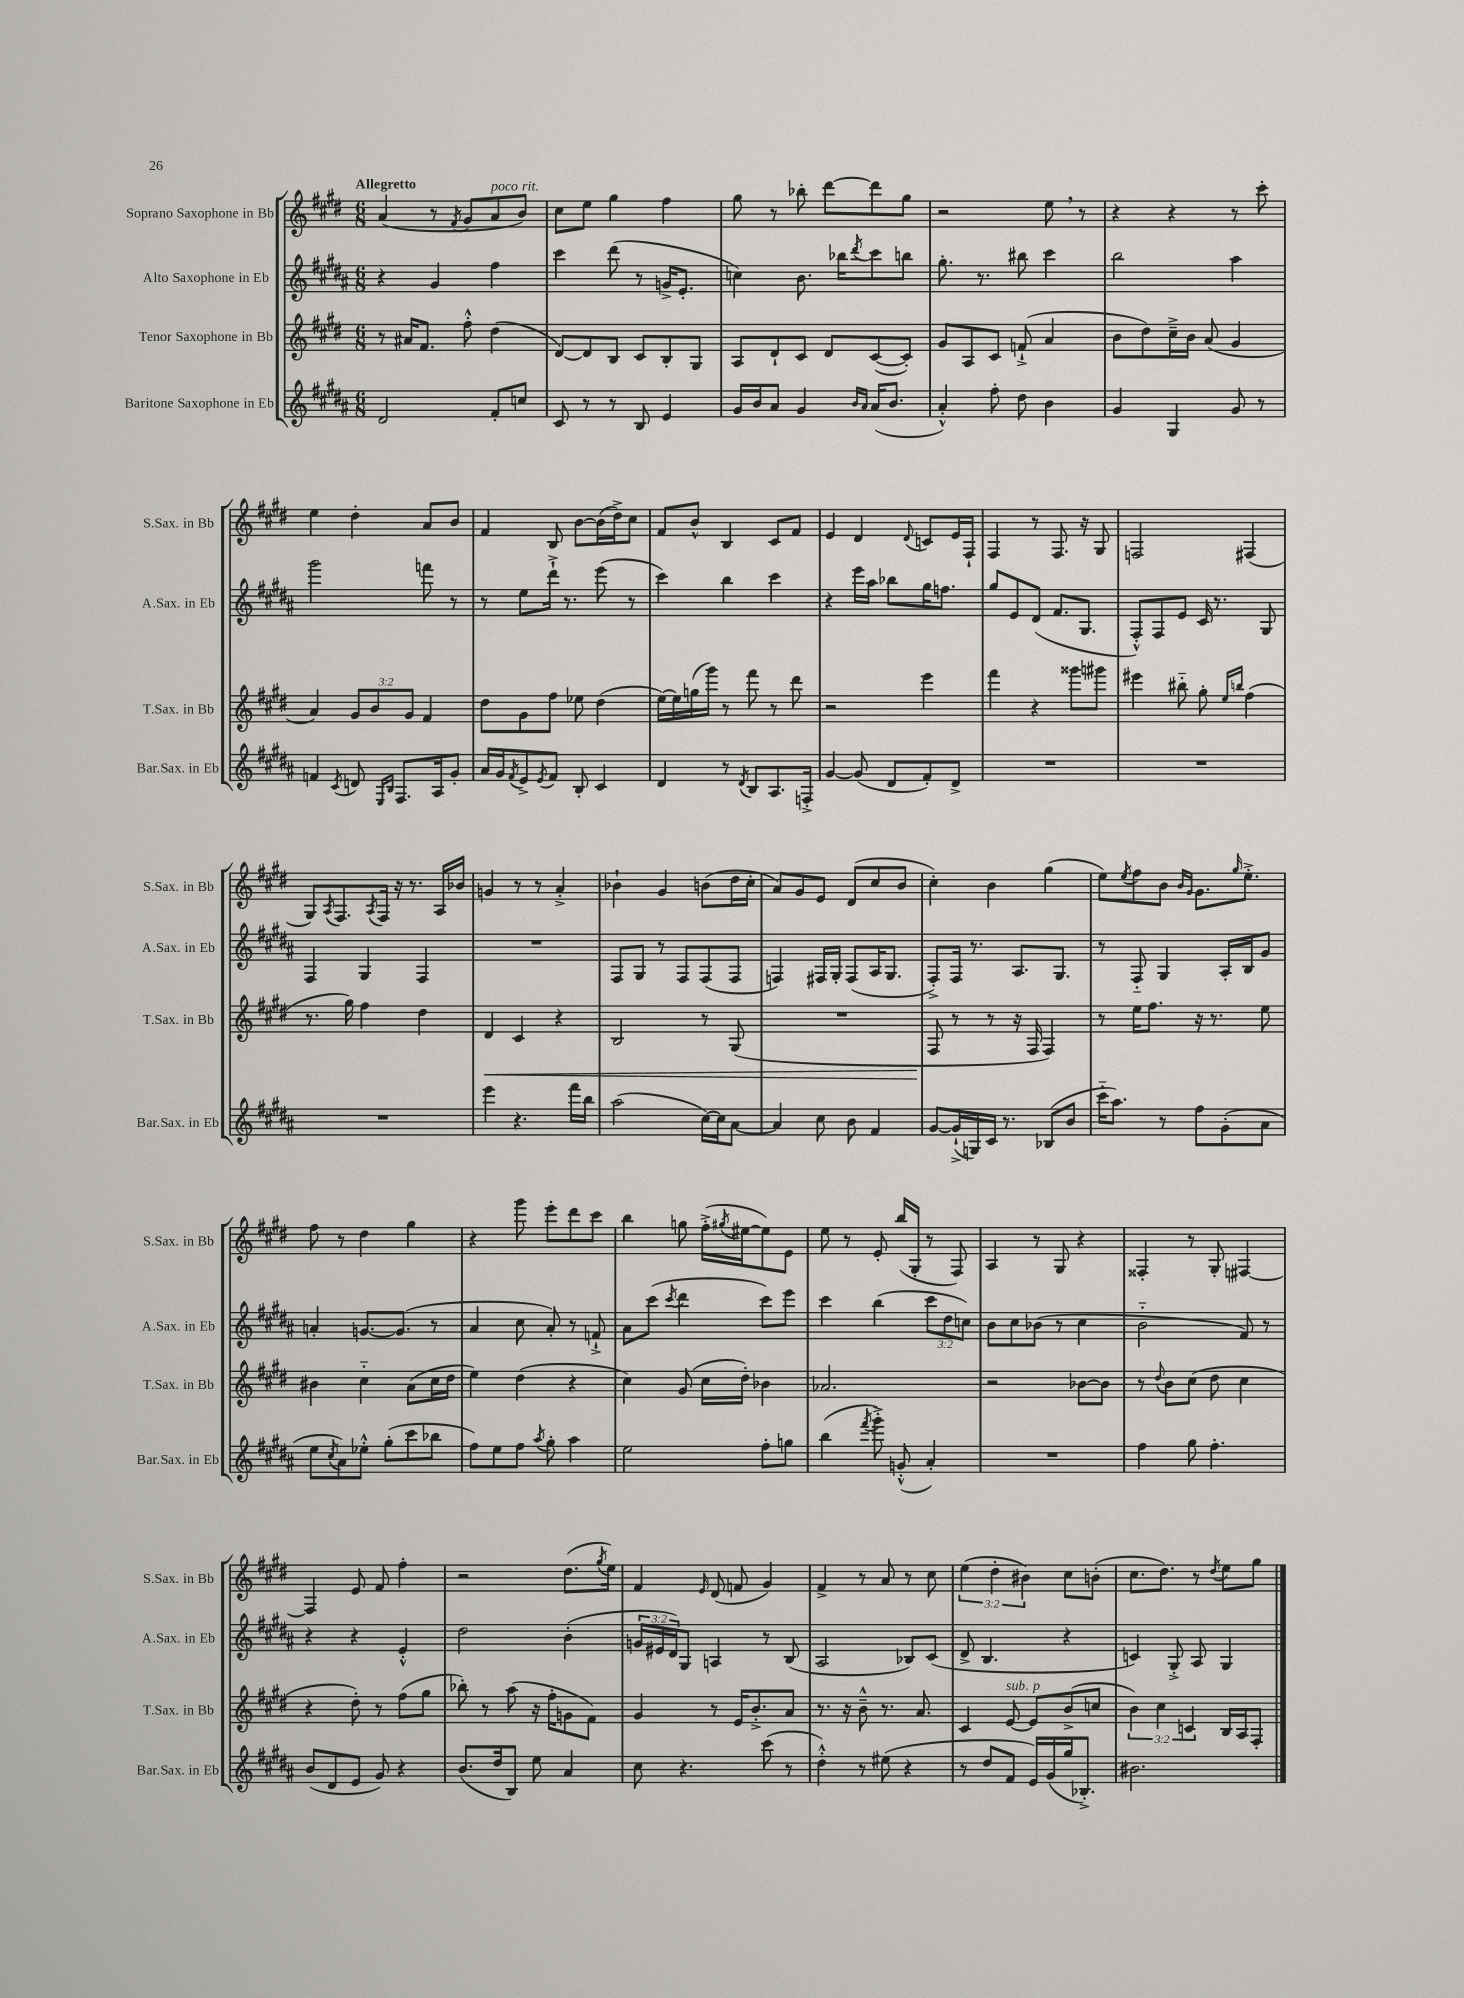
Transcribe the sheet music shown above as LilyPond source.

<<
\new StaffGroup <<
\new Staff = "s0" \with { instrumentName = "Soprano Saxophone in Bb" shortInstrumentName = "S.Sax. in Bb" } {
    \clef treble \key e \major \numericTimeSignature \time 6/8 \override Staff.TupletNumber.text = #tuplet-number::calc-fraction-text \tempo "Allegretto"
    a'4( r8 \acciaccatura { fis'8 } gis'8 a'8^\markup { \italic "poco rit." } b'8) |
    cis''8 e''8 gis''4 fis''4 |
    gis''8 r8 bes''8-. dis'''8~ dis'''8 gis''8 |
    r2 e''8 \breathe r8 |
    r4 r4 r8 cis'''8-. |
    e''4 dis''4-. a'8 b'8 |
    fis'4 b8 b'8~ b'16( dis''16->) cis''8 |
    fis'8 b'8-^ b4 cis'8 fis'8 |
    e'4 dis'4 \appoggiatura { dis'8 } c'8 e'16 fis16-! |
    fis4 r8 fis8. r16 gis8 |
    f2 fis4( |
    gis8) \acciaccatura { a8 } fis8. \acciaccatura { a8 } fis16 r16 r8. a16 bes'16 |
    g'4 r8 r8 a'4-.-> |
    bes'4-! gis'4 b'8( dis''16 cis''16-. |
    a'8) gis'8 e'8 dis'8( cis''8 b'8 |
    cis''4-.) b'4 gis''4( |
    e''8) \acciaccatura { e''8 } fis''8 b'8 \grace { b'16 gis'16 } gis'8. \grace { gis''16 } e''8.-.-> |
    fis''8 r8 dis''4 gis''4 |
    r4 gis'''8 e'''8-. dis'''8 cis'''8 |
    b''4 g''8 fis''16-.->( \acciaccatura { gis''8 } eis''16~ eis''8) e'8 |
    e''8 r8 e'8-. b''16( gis16-. r8 fis8) |
    a4 r8 gis8 r4 |
    fisis4-. r8 gis8-. fis4~ |
    fis4 e'8 fis'8 fis''4-. |
    r2 dis''8.( \acciaccatura { gis''8 } e''16) |
    fis'4 \grace { e'16 } dis'8( f'8 gis'4) |
    fis'4-> r8 a'8 r8 cis''8 |
    \tuplet 3/2 { e''4( dis''4-. bis'4) } cis''8 b'8-.( |
    cis''8. dis''8.) r8 \acciaccatura { dis''8 } e''8 gis''8 \bar "|." |
}
\new Staff = "s1" \with { instrumentName = "Alto Saxophone in Eb" shortInstrumentName = "A.Sax. in Eb" } {
    \clef treble \key b \major \numericTimeSignature \time 6/8 \override Staff.TupletNumber.text = #tuplet-number::calc-fraction-text
    r4 gis'4 fis''4 |
    cis'''4 dis'''8( r8 g'16-> e'8.-. |
    c''4) b'8. bes''16 \acciaccatura { dis'''8 } cis'''8 b''8 |
    gis''8.-. r8. bis''8 cis'''4 |
    b''2 ais''4 |
    gis'''2 f'''8 r8 |
    r8 e''8 dis'''16-!-> r8. e'''8( r8 |
    cis'''4) b''4 cis'''4 |
    r4 e'''16 ais''16 bes''8 gis''16 f''8. |
    gis''8 e'8 dis'8( fis'8. gis8. |
    fis8-.-^) fis8 e'8 cis'16 r8. gis8 |
    fis4 gis4 fis4 |
    R2. |
    fis8 gis8 r8 fis8 fis8( fis8 |
    f4) fis16 gis16-. fis8( ais16 gis8. |
    fis8-.->) fis16 r8. ais8. gis8. |
    r8 fis8-_ gis4 ais16-. b16 gis'8 |
    a'4-. g'8.~ g'8.( r8 |
    ais'4 cis''8 ais'8-.) r8 f'8-!-> |
    ais'8 cis'''8( \acciaccatura { cis'''8 } dis'''4 cis'''8) e'''8 |
    cis'''4 b''4( \tuplet 3/2 { cis'''8 dis''8 c''8) } |
    b'8 cis''8 bes'8( r8 cis''4 |
    b'2-_ fis'8) r8 |
    r4 r4 e'4-.-^ |
    dis''2 b'4-.( |
    \tuplet 3/2 { g'16 eis'16 dis'16) } gis8 a4 r8 b8( |
    ais2 bes8) cis'8( |
    dis'8-> b4. r4 |
    c'4) gis8-.-> ais8 gis4 \bar "|." |
}
\new Staff = "s2" \with { instrumentName = "Tenor Saxophone in Bb" shortInstrumentName = "T.Sax. in Bb" } {
    \clef treble \key e \major \numericTimeSignature \time 6/8 \override Staff.TupletNumber.text = #tuplet-number::calc-fraction-text
    r8 ais'16 fis'8. fis''8-.-^ dis''4( |
    dis'8~) dis'8 b8 cis'8 b8-. gis8 |
    a8 dis'8-! cis'8 dis'8 cis'8~( cis'8-.) |
    gis'8 a8 cis'8 f'8-!->( a'4 |
    b'8 dis''8) cis''16---> b'16 a'8( gis'4 |
    a'4) \tuplet 3/2 { gis'8 b'8 gis'8 } fis'4 |
    dis''8 gis'8 fis''8 ees''8 dis''4( |
    e''16~) e''16 g''16( gis'''16) r8 fis'''8 r8 dis'''8 |
    r2 e'''4 |
    fis'''4 r4 gisis'''8 gis'''8 |
    eis'''4 bis''8-_ gis''8-. \grace { e''16 b''16 } fis''4( |
    r8. gis''16) fis''4 dis''4 |
    dis'4\< cis'4 r4 |
    b2 r8 gis8( |
    R2. |
    fis8\! r8 r8 r16 fis16 fis4) |
    r8 e''16 fis''8. r16 r8. e''8 |
    bis'4 cis''4-_ a'8( cis''16 dis''16 |
    e''4) dis''4( r4 |
    cis''4) gis'8( cis''16 dis''16-.) bes'4 |
    aes'2. |
    r2 bes'8~ bes'8 |
    r8 \appoggiatura { dis''8 } b'8 cis''8( dis''8 cis''4 |
    r4 dis''8-.) r8 fis''8( gis''8 |
    bes''8-.) r8 a''8( r16 fis''16-. g'8 fis'8) |
    gis'4 r8 e'16 b'8.-.-> a'8 |
    r8. r16 b'8---^ r8. a'8. |
    cis'4 e'8~^\markup { \italic "sub. p" } e'8 b'8->( c''8 |
    \tuplet 3/2 { b'4) cis''4 c'4 } b16 a16 fis8-. \bar "|." |
}
\new Staff = "s3" \with { instrumentName = "Baritone Saxophone in Eb" shortInstrumentName = "Bar.Sax. in Eb" } {
    \clef treble \key b \major \numericTimeSignature \time 6/8
    dis'2 fis'8-. c''8 |
    cis'8 r8 r8 b8 e'4 |
    gis'16 b'16 ais'8 gis'4 \grace { b'16 ais'16 } ais'16( b'8. |
    ais'4-.-^) fis''8-. dis''8 b'4 |
    gis'4 gis4 gis'8 r8 |
    f'4 \acciaccatura { cis'8 } d'8 \grace { e16 b16 } fis8. ais16 gis'8-. |
    ais'16 gis'16 \acciaccatura { fis'8 } e'8-> \acciaccatura { e'8 } fis'8 b8-. cis'4 |
    dis'4 r8 \acciaccatura { dis'8 } b8 ais8. f16-.-> |
    gis'4~ gis'8( dis'8 fis'8-.) dis'8-> |
    R2. |
    R2. |
    R2. |
    e'''4 r4. fis'''16 b''16 |
    ais''2( cis''16~) cis''16 ais'8~ |
    ais'4 cis''8 b'8 fis'4 |
    gis'8~ gis'16-!->( g16) cis'16 r8. bes8( b'8 |
    cis'''16-_ ais''8.) r8 fis''8 gis'8-.( ais'8 |
    e''8 \acciaccatura { cis''8 } ais'8) ees''8-.-^ gis''8-.( cis'''8 bes''8 |
    fis''8) e''8 fis''8 \acciaccatura { ais''8 } gis''8-. ais''4 |
    e''2 fis''8-. g''8 |
    b''4( \acciaccatura { fis'''8 } gis'''8-.->) g'8-.-^( ais'4-.) |
    R2. |
    fis''4 gis''8 fis''4.-. |
    b'8( dis'8 e'8 gis'8) r4 |
    b'8.( dis''16 b8) e''8 ais'4 |
    cis''8 r4. cis'''8( r8 |
    dis''4-.-^) r8 eis''8( r4 |
    r8 dis''8 fis'8 e'16) gis'16( gis''16 bes8.-.->) |
    bis'2. \bar "|." |
}
>>
>>
\layout { \context { \Score \remove "Bar_number_engraver" } }
